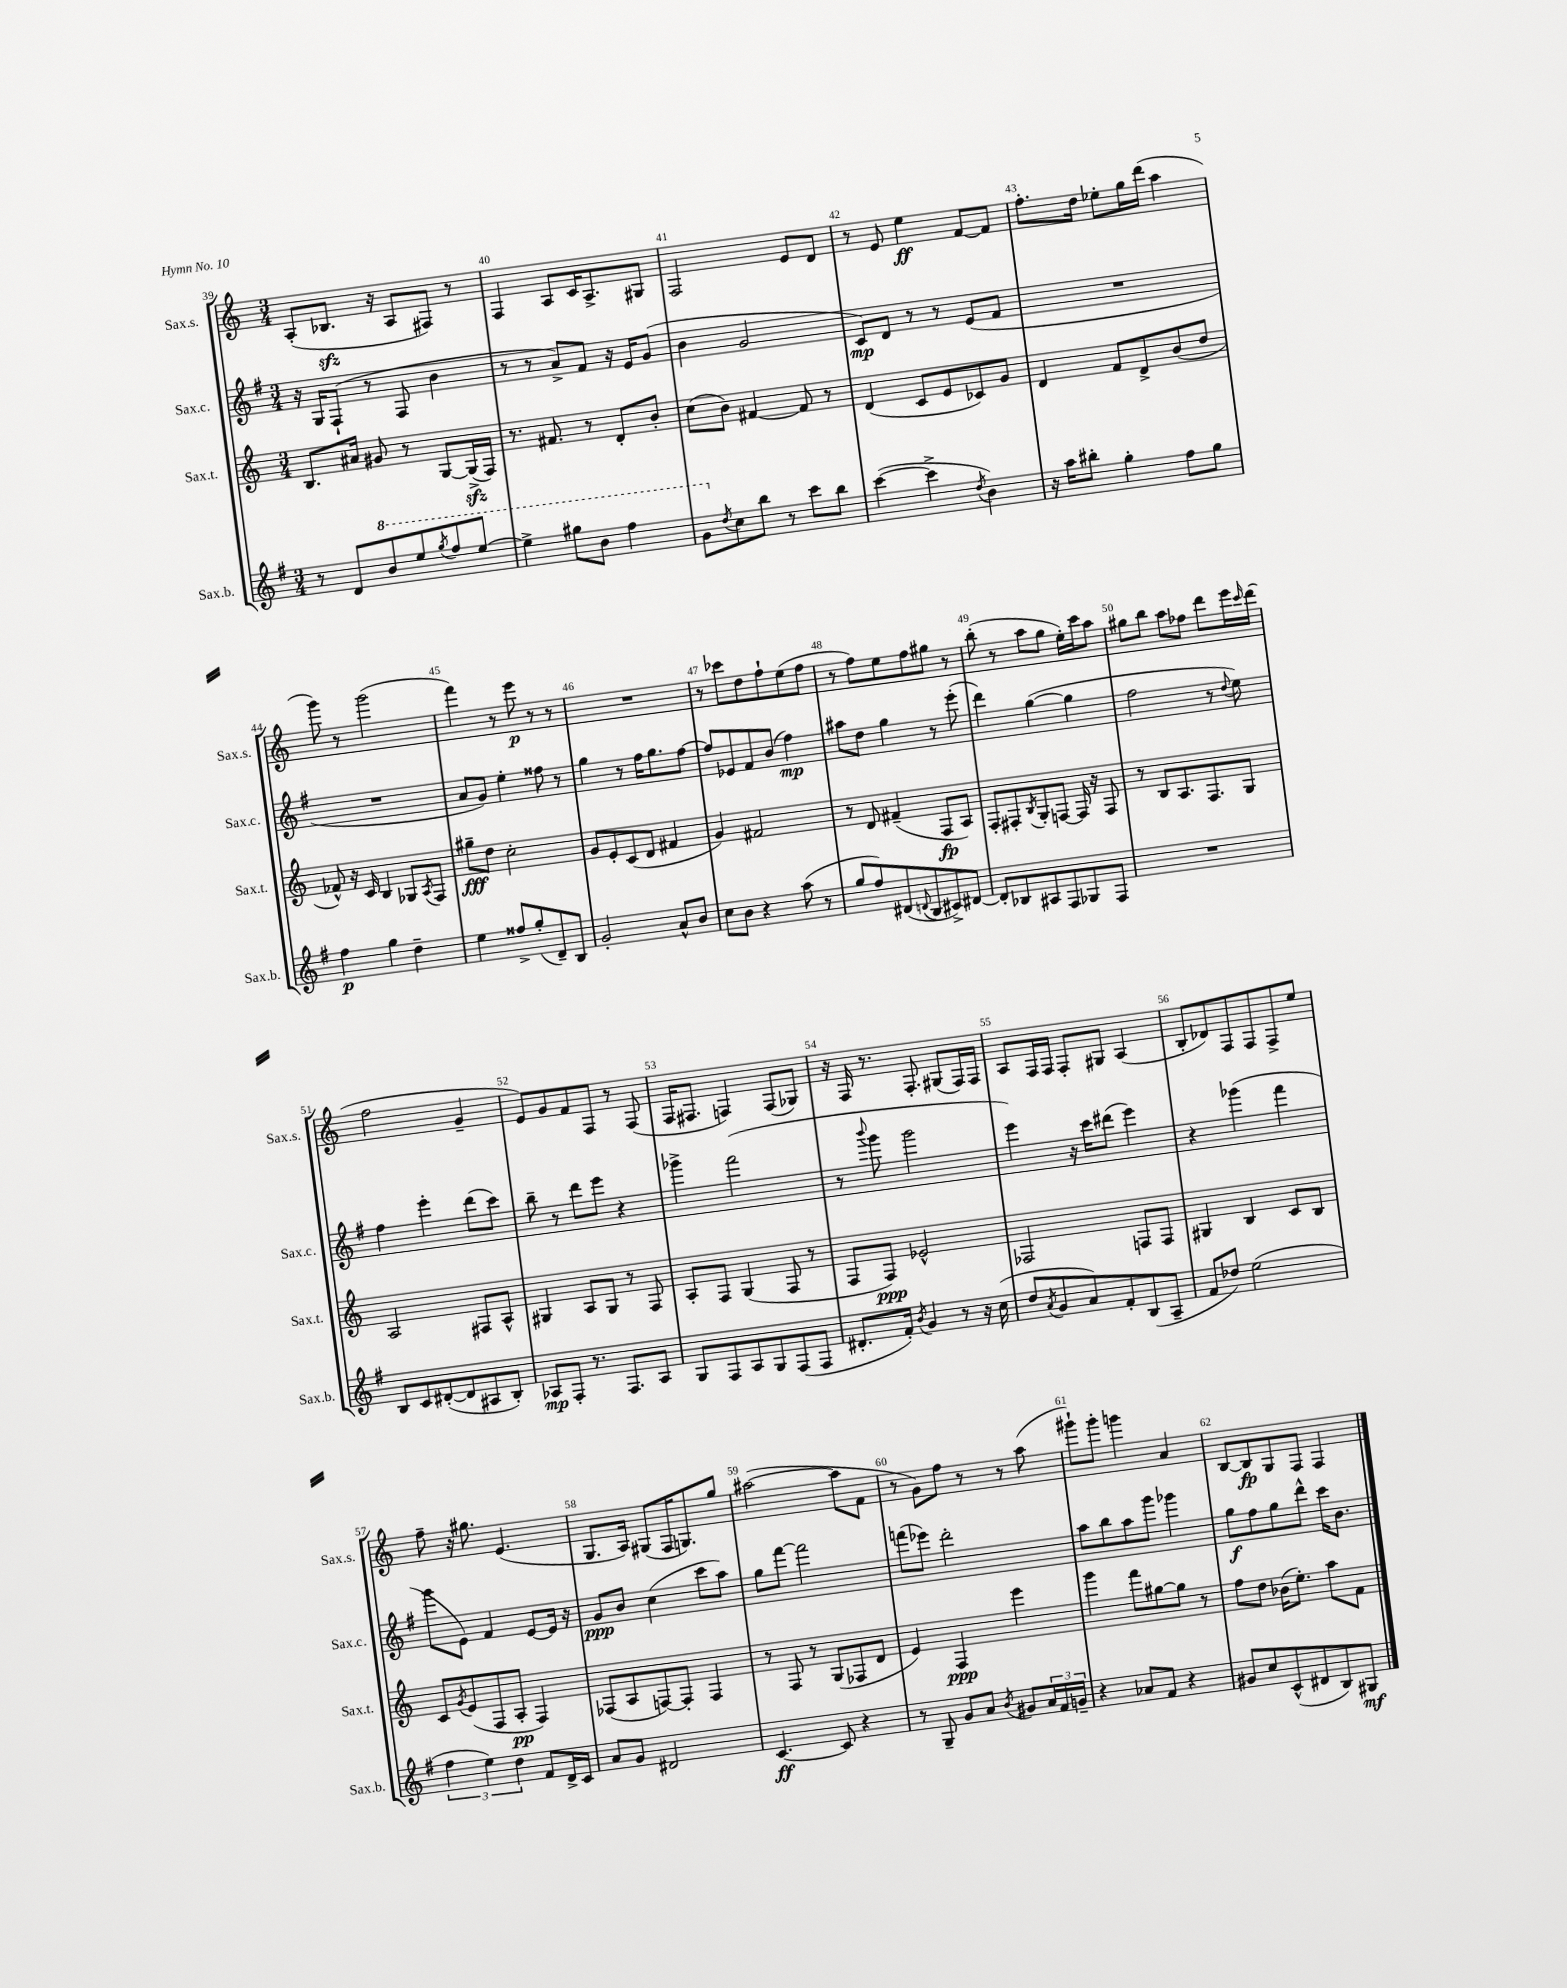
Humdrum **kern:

**kern	**kern	**kern	**kern
*staff4	*staff3	*staff2	*staff1
*clefG2	*clefG2	*clefG2	*clefG2
*k[f#]	*k[]	*k[f#]	*k[]
*M3/4	*M3/4	*M3/4	*M3/4
8r	8.B	16r	(8A'
.	.	16G	.
8d	.	(8F#`	8.B-
.	16a#	.	.
8bb	8g#	8r	.
.	.	.	16r
8eee	8r	8F#	8A
8qggg	.	.	.
8fff#	[8G	4b	8F#)
[8eee	(16G^]	.	8r
.	16F)	.	.
=	=	=	=
4eee^]	8.r	8r	4F
.	.	8r	.
.	8.f#	.	.
8ggg#	.	8a^)	8A
8bb	8r	8f#	16c
.	.	.	8.A^
4fff#	8d'	16r	.
.	.	16e	.
.	8b'	(8g	8G#
=	=	=	=
8gg	(8cc	4b	2F
8qdd	.	.	.
8cc	8b)	.	.
8bb	[4f#	2g	.
8r	.	.	.
8ccc	8f#]	.	8e
8bb	8r	.	8d
=	=	=	=
([4ccc	(4d	8c)	8r
.	.	8d	8e
4ccc^]	8c	8r	4ee
.	8e	8r	.
8qdd	.	.	.
4b)	8c-)	(8e	[8f
.	8g	8f#	8f]
=	=	=	=
16r	4d	2.r	8.ff'
16aa	.	.	.
8bb#'	.	.	.
.	.	.	16dd
4gg'	8f	.	8ee-'
.	8d^	.	16gg
.	.	.	(16ddd
8ff#	(8b	.	4aa
8gg	8dd	.	.
=	=	=	=
4ff#	8f-^^)	2.r	8ggg)
.	16r	.	8r
.	16c	.	.
4gg	4B	.	(2ggg
4dd~	8G-	.	.
.	8qA	.	.
.	8F	.	.
=	=	=	=
4ee	8gg#~	8a	4fff)
.	8dd	8g)	.
8ff##^	2cc'	4ee'	8r
(8gg'	.	.	8eee
8d~)	.	8ff##	8r
8B	.	8r	8r
=	=	=	=
2g'	8g	4gg	2.r
.	8e'	.	.
.	(8c	8r	.
.	8d	16ff#	.
.	.	8.gg	.
8a^^	4f#	.	.
8b	.	[8ff#	.
=	=	=	=
8cc	4g)	8ff#]	8r
8b	.	8e-	8ccc-
4r	2f#	8f#	8dd
.	.	(8b	8ff`
(8aa	.	4ff#)	(8ee
8r	.	.	8ff
=	=	=	=
8gg	8r	8aa#	8r
8ff#)	8d	8dd	8ff)
(8d#	(4f#~	4gg	8ee
8qqd	.	.	.
8B	.	.	8ff
8c#^)	8F	8r	8gg#
[8d#	8A)	(8eee'	8r
=	=	=	=
8d#']	8F'	4ddd)	(8bb'
8B-	8F#'	.	8r
.	8qB	.	.
8A#	8G'	([4gg	8aa
8F#	[8F	.	8gg
8G-	16F]	4gg]	16ee')
.	16r	.	16ccc
8F#	8F	.	8aa
=	=	=	=
2.r	8r	2ff#	8gg#
.	8B	.	8bb
.	8.A	.	8aa
.	.	.	8ff-
.	8.F	.	.
.	.	8r	8ddd
.	.	8qqdd	.
.	8G	8ee)	16eee
.	.	.	16qqccc
.	.	.	(16ddd
=	=	=	=
8B	2A	4ff#	2ff
8c	.	.	.
([8d#'	.	4eee'	.
8d#]	.	.	.
8A#	8F#	(8ddd	4g~
8B')	8A^^	8ccc)	.
=	=	=	=
8A-	4G#	8bb~	8e)
8F#'	.	8r	8g
8.r	8A	8ddd	8f
.	8G#	8eee	8F
8.F#	.	.	.
.	8r	4r	8r
8A-	8F	.	(8F
=	=	=	=
8G	8A'	4ggg-^	16F
.	.	.	8.F#
8F#	8F	.	.
8A	(4G	(2fff#	4F)
8G	.	.	.
(8F#	8F	.	(8F
8F#	8r	.	8G-)
=	=	=	=
8.d#'	8F	8r	16r
.	.	.	16F
.	.	8qqbbb	.
.	8F)	8ggg	8.r
16f#')	.	.	.
8qb	.	.	.
4g	2e-^^	2ggg	.
.	.	.	8.F'
8r	.	.	(8G#
16r	.	.	16F)
(16cc	.	.	16F
=	=	=	=
8dd	2F-	4eee)	8A
8qa	.	.	.
8g	.	.	16F
.	.	.	16F
8a)	.	16r	8F'
.	.	16ccc	.
8f#'	.	(8ddd#	8G#
(8B	8F	4eee)	(4A
8A~	8F	.	.
=	=	=	=
8f#	4G#	4r	8B'
8dd-)	.	.	8d-)
(2ee	4B	(4ggg-	8F
.	.	.	8F
.	8c	4fff#	8F^
.	8B	.	8ee
=	=	=	=
6ff#	8c	8ggg	8ff~
.	8qg	.	.
.	(8e	8e)	16r
6ee)	.	.	.
.	.	.	8.gg#
.	8F	4f#	.
6dd	.	.	.
.	8A'	.	(4.e
8f#	4F)	[8e	.
16d^	.	16e]	.
16c	.	16r	.
=	=	=	=
8a	(8F-	8g	8.G
8g	8A	8b	.
.	.	.	16A)
2d#	[8F)	(4cc	(8G#
.	8F']	.	16F
.	.	.	8.G)
.	4F	8ccc	.
.	.	8aa)	8gg
=	=	=	=
[4.c	8r	8gg	([2aa#
.	8F	[8fff#	.
.	8r	2fff#]	.
8c]	(8G	.	.
4r	8F-	.	8aa#]
.	8d	.	8f
=	=	=	=
8r	4e)	(8fff	8r
8G~	.	8eee-)	8g)
8g	4F	2ddd'	8ff
8a	.	.	8r
8qb	.	.	.
8g#	4eee	.	8r
24a	.	.	(8aa
24f#	.	.	.
24g~	.	.	.
=	=	=	=
4r	4ggg	8aa	8ggg#`)
.	.	8bb	8ggg#'
8a-	8fff	8aa	4ggg
8f#	[8gg#	8ggg	.
4r	8gg#]	4ggg-	4a
.	8r	.	.
=	=	=	=
8g#	8ff	8gg	[8B
8cc	8dd	8ff#	8B]
(8c^^	(16b-	8gg	8G
.	8.ee')	.	.
8d#	.	8ddd^^	8F
8B)	8aa	16ccc	4F
.	.	8.b	.
8G#	8f	.	.
==	==	==	==
*-	*-	*-	*-
